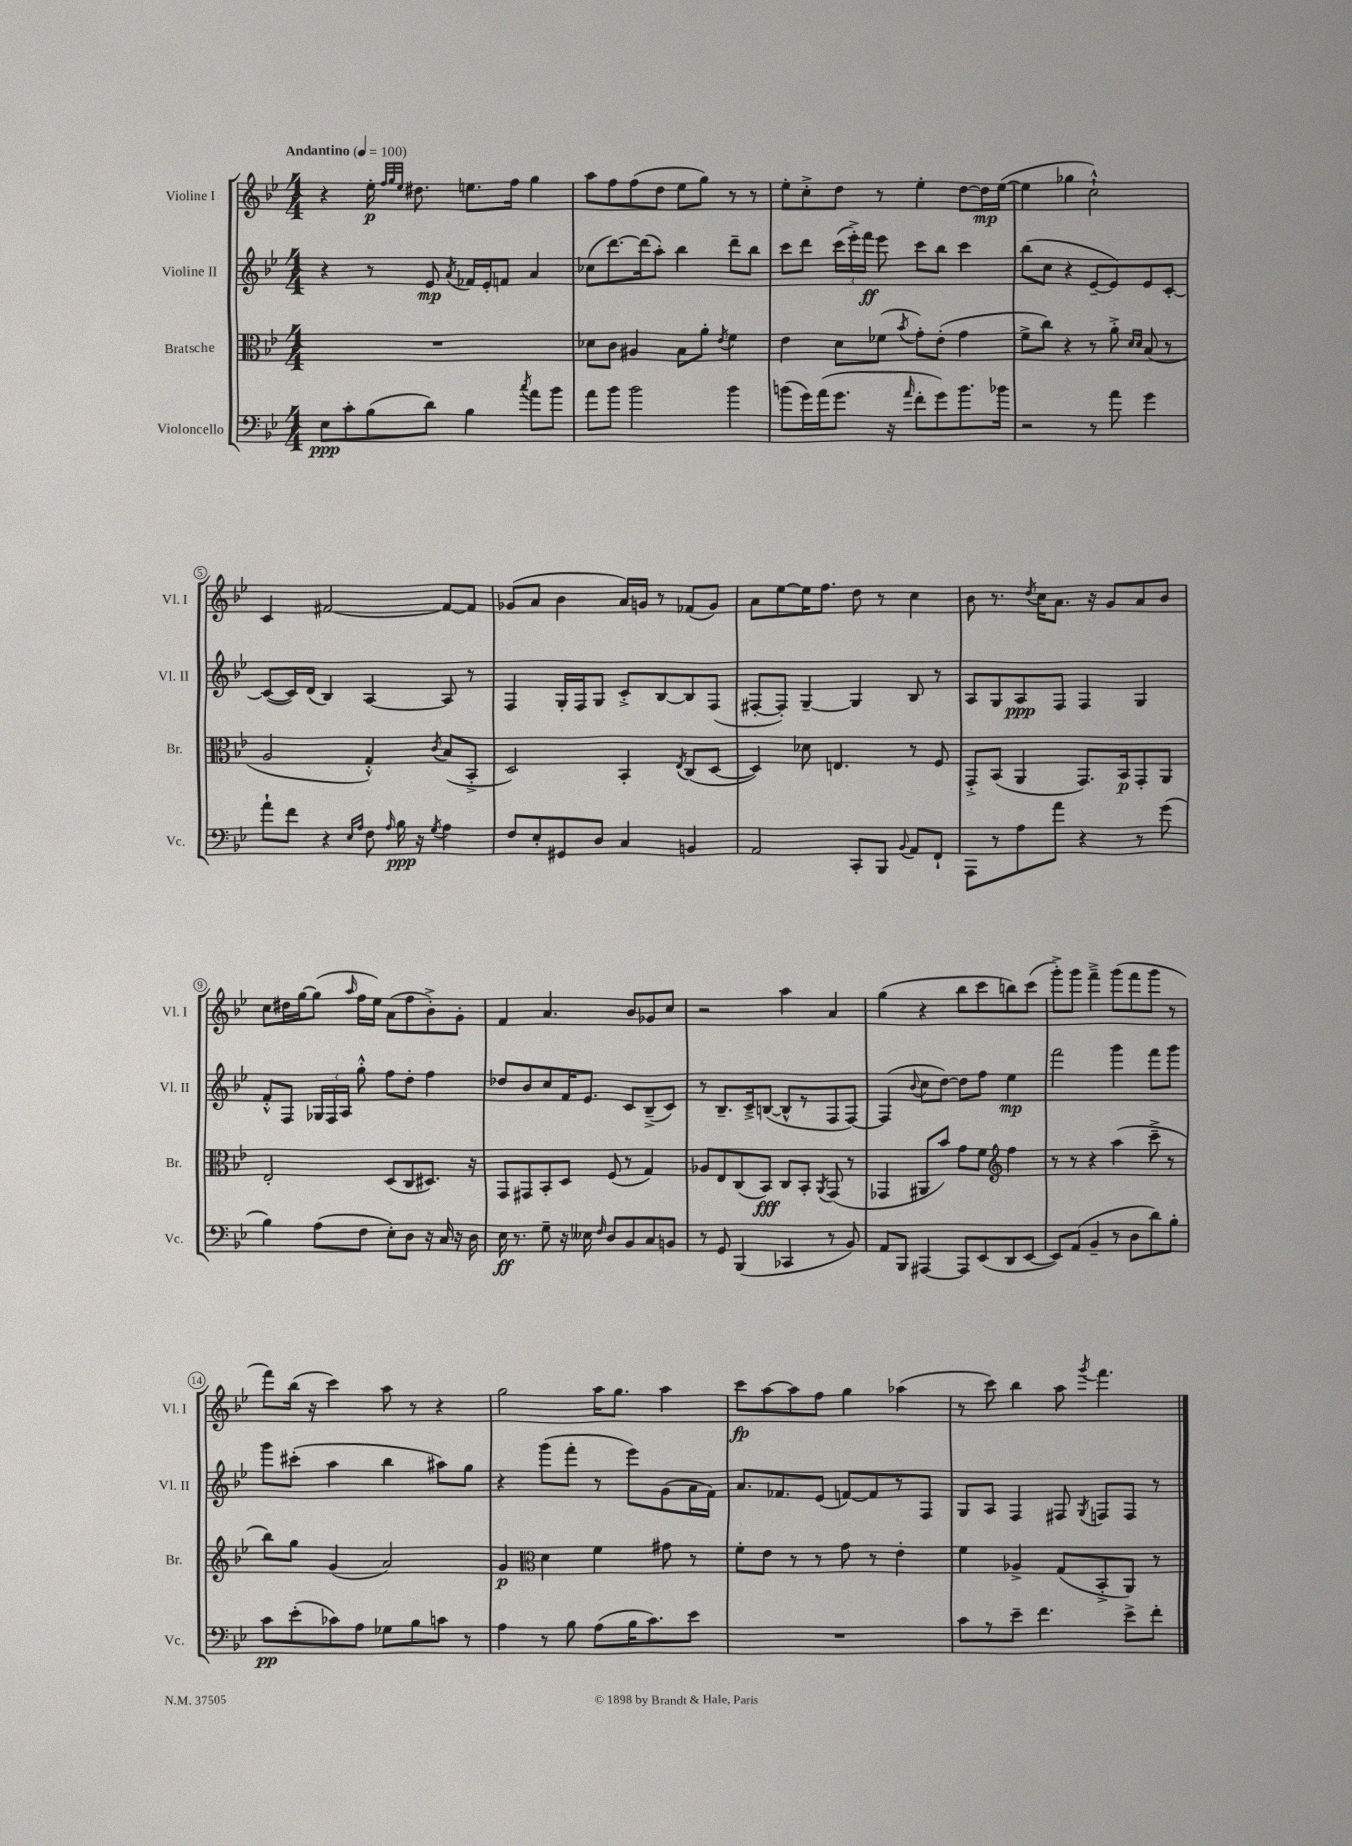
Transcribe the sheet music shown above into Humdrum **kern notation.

**kern	**kern	**kern	**kern
*staff4	*staff3	*staff2	*staff1
*clefF4	*clefC3	*clefG2	*clefG2
*k[b-e-]	*k[b-e-]	*k[b-e-]	*k[b-e-]
*M4/4	*M4/4	*M4/4	*M4/4
*MM100	*MM100	*MM100	*MM100
8E-	1r	4r	4r
8c'	.	.	.
(8B-	.	8r	16ee-'
.	.	.	32qqff
.	.	.	32qqgg
.	.	.	32qqee-
.	.	.	8.dd#
8d)	.	8e-	.
.	.	8qa	.
4B-	.	16f-	8.ee
.	.	16e-'	.
.	.	8f	.
.	.	.	16ff
8qcc	.	.	.
8a	.	4a	4gg
8b-	.	.	.
=	=	=	=
8a	8d-	(8cc-	8aa
8b-	8c	[8.ddd)	8ff
2b-	4A#	.	(8ff
.	.	(16ddd]	.
.	.	8aa')	8dd
.	8B-	4bb-	8ee-
.	8a'	.	8gg)
.	8qe-	.	.
4b-	4f	8ddd~	8r
.	.	8bb-	8r
=	=	=	=
(8b	4e-	8ccc	8ee-'
16g)	.	8ddd	8cc'^
(16a	.	.	.
8.g	8d	(24ccc	8dd
.	.	24eee-'^)	.
.	.	24fff	.
.	(8f-	8eee-	8r
16r	.	.	.
16qqa	8qb-	.	.
8f'	8g')	8ccc	4ee-'
8g)	(8e-'	8bb-	.
8.b	4g	4ccc	[8dd
.	.	.	16dd]
16b-	.	.	([16ee-
=	=	=	=
2r	8f^	(8bb-	4ee-]
.	8cc)	8cc	.
.	4r	4r	4gg-
8r	8r	[8e-~	2cc`^^)
8a	8a'^	8e-])	.
.	16qqd	.	.
.	16qqd	.	.
4g	(8B-	8e-	.
.	8r	[8c'	.
=	=	=	=
8a`	2A	(8c_	4c
8f	.	16c])	.
.	.	(16d	.
4r	.	4B-)	[2f#
16qqE-	.	.	.
16qqA	.	.	.
8F	4G'^^)	[4A	.
16qqA	.	.	.
16B-	.	.	.
16r	.	.	.
8qG	8qc	.	.
4A	(8B-	8A]	8f#_
.	8BB-'^	8r	8f#]
=	=	=	=
8F	2D)	4F	(8g-
8E-'	.	.	8a
8GG#	.	16G'	4b-
.	.	16F	.
8D	.	8G	.
4C	4BB-'	8c'^	16a)
.	.	.	16g
.	.	[8B-	8r
.	8qE-	.	.
4BB	(8C	8B-]	(8f-
.	[8D	(8F	8g)
=	=	=	=
2AA	4D])	[8F#'	8a
.	.	8F#'])	[8ee-
.	8d-	[4G~	16ee-]
.	.	.	8.ff
.	4.E	.	.
8CC'	.	4G]	8dd
8BBB-	.	.	8r
8qqBB-	.	.	.
8AA	8r	8B-	4cc
8FF`	8F	8r	.
=	=	=	=
8AAA	8GG'^	8A	8b-
8r	(8BB-	8G	8.r
8A	4AA	8A	.
.	.	.	8qdd
.	.	.	16cc
8a	.	8F	8.a
4r	8.GG)	4F	.
.	.	.	16r
.	.	.	8g
.	16BB-	.	.
8r	8GG'	4G	8a
(8g	8AA	.	8b-
=	=	=	=
4B-)	2E-'	8f'^^	8cc
.	.	8F	16dd#
.	.	.	[16gg
(8A	.	24G-	(8gg]
.	.	24F	.
.	.	24A	.
.	.	.	16qqaa
8F	.	8gg'^^	16ff
.	.	.	16ee-)
8E-')	(8D	8ff	(8a
8D	8C	8dd'	8ff
16r	8.D#)	4ff	8b-'^)
16C	.	.	.
16r	.	.	8g'
16D	16r	.	.
=	=	=	=
16E-	8GG	8dd-	4f
8.r	.	.	.
.	8GG#	8b-	.
8G~	8BB-'	8cc	4.a
16r	8D	16f	.
16E--	.	8.e-	.
16qqF	.	.	.
8D	(8F	.	.
8BB-	8r	8c	8b-
8C	4G)	(8B-~^	8g-
8BB	.	8c)	8cc
=	=	=	=
8r	8A-	8r	2r
8GG	8E-	8.B-~	.
(4BBB-	(8C	.	.
.	.	16c~^	.
.	8BB-)	([8B	.
4CC-	8C	8B^^]	4aa
.	8BB-'	8r	.
.	8qAA	.	.
8r	(8GG	8F	4a
8BB-)	8r	[8F)	.
=	=	=	=
8AA	4GG-	(4F]	(4gg
8BBB-	.	.	.
.	.	8qqb-	.
[4AAA#	8AA#	8cc	4r
.	8b-)	[8dd)	.
8AAA#]	8g	8dd]	8bb-
(8EE-	8f	8ff	8ccc
*	*clefG2	*	*
8DD	4ff	4ee-	8bb)
[8EE-	.	.	(8ccc
=	=	=	=
8EE-])	8r	2fff	8ggg'^)
(8AA	8r	.	8ggg
4BB-~	4r	.	4fff~^
8r	(4aa	4ggg	(8ggg
8D	.	.	8fff
8d)	8ccc~^	8fff	8ggg
8B-'	8r	8ggg	8r
=	=	=	=
8c	8bb-)	8ggg	8fff)
(8e-'	8gg	(8ccc#'	(16bb-
.	.	.	16r
8c-)	(4g	4aa	4ccc)
8A	.	.	.
8G-	2a)	4bb-	8aa
8B-	.	.	8r
8c	.	8aa#)	4r
8r	.	8gg	.
=	=	=	=
4A	4g	4r	2gg
*	*clefC3	*	*
8r	4d	(8ggg	.
8B-	.	8fff'	.
(8A	4f	8r	16aa
.	.	.	8.gg
16B-	.	8eee-)	.
8.c)	.	.	.
.	8g#	(8g	4aa
8e-	8r	16a	.
.	.	16f)	.
=	=	=	=
1r	8f'	8.a	8ccc
.	8e-	.	[8aa
.	.	8.f-	.
.	8r	.	8aa]
.	8r	(8e-	8ff
.	8g	[8f)	4gg
.	8r	8f]	.
.	4e-'	8r	(4aa-
.	.	8F	.
=	=	=	=
8c	4f	8G	8r
8r	.	8A	8ccc)
8e-~	4A-^	4F	4bb-
4.f	.	.	.
.	(8G	8F#	8aa
.	.	8qG	8qggg
.	8BB-'^	8F	4.fff
8e-^	8AA)	8F	.
8f'	8r	8r	.
==	==	==	==
*-	*-	*-	*-
